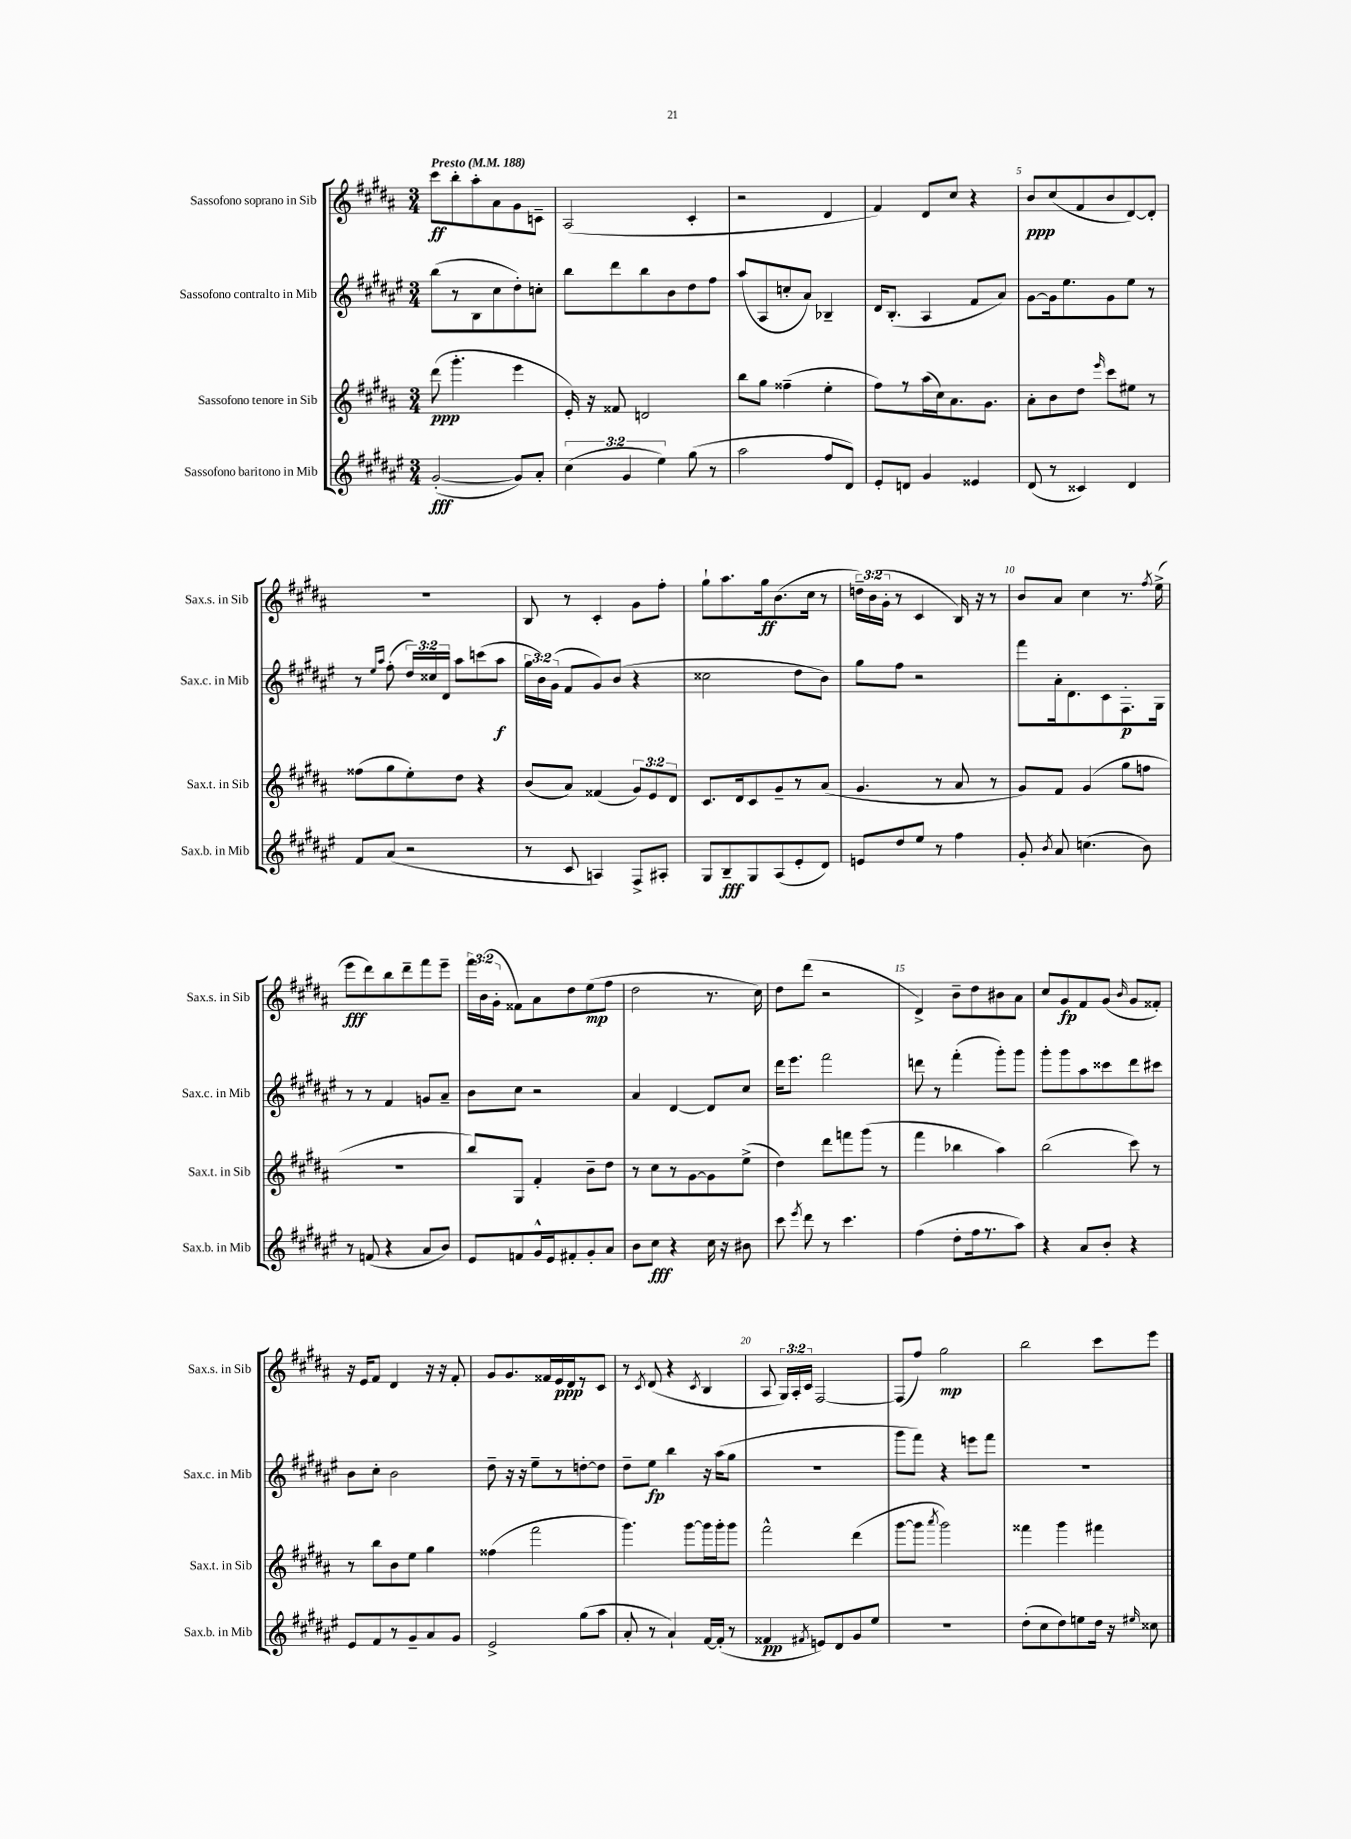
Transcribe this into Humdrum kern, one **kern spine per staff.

**kern	**kern	**kern	**kern
*staff4	*staff3	*staff2	*staff1
*clefG2	*clefG2	*clefG2	*clefG2
*k[f#c#g#d#a#e#]	*k[f#c#g#d#a#]	*k[f#c#g#d#a#e#]	*k[f#c#g#d#a#]
*M3/4	*M3/4	*M3/4	*M3/4
*MM188	*MM188	*MM188	*MM188
([2g#'	(8ddd#	(8bb	8ccc#
.	4.ggg#'	8r	8bb'
.	.	8B	8aa#'
.	.	8cc#	8a#
8g#])	4eee	8dd#')	8g#
8a#'	.	8cc'	8c~
=	=	=	=
(6cc#	16e')	8bb	(2A#
.	16r	.	.
.	8f##	8ddd#	.
6g#	.	.	.
.	2d	8bb	.
6ee#)	.	.	.
.	.	8b	.
(8gg#	.	8dd#	4c#'
8r	.	8ff#	.
=	=	=	=
2aa#	8bb	(8aa#	2r
.	8gg#	8A#	.
.	(4ff##~	8cc'	.
.	.	8a#)	.
8ff#	4ee'	4B-~	4d#
8d#)	.	.	.
=	=	=	=
8e#'	8ff#)	16d#	4f#)
.	.	(8.B'	.
8d	8r	.	.
4g#	(16aa#	4A#	8d#
.	16cc#)	.	.
.	8.a#	.	8cc#
4e##	.	8f#	4r
.	8.g#	.	.
.	.	8a#)	.
=	=	=	=
(8d#	8a#'	[8g#	8b
8r	8b	16g#]	(8cc#
.	.	8.ee#	.
4c##)	8dd#	.	8f#
.	16qqeee	.	.
.	8ccc#	8g#	8b
4d#	8ee#	8ee#	[8d#)
.	8r	8r	8d#']
=	=	=	=
8f#	(8ff##	8r	2.r
.	.	16qqee#	.
.	.	16qqaa#	.
(8a#	8gg#	(8ff#'	.
2r	8ee')	24dd#)	.
.	.	24cc##	.
.	.	24d#	.
.	8dd#	8aa#	.
.	4r	(8ccc	.
.	.	8aa#	.
=	=	=	=
8r	(8b	24gg#	8B
.	.	24b)	.
.	.	(24g#	.
8c#	8a#)	8f#	8r
4A)	(4f##	8g#)	4c#'
.	.	(8b	.
8F#^	12g#)	4r	8g#
.	12e	.	.
8A#'	.	.	8ff#'
.	12d#	.	.
=	=	=	=
8G#	8.c#	2cc##	8gg#`
8B~	.	.	8.aa#
.	16d#	.	.
8G#	8c#	.	.
.	.	.	16gg#
(8A#	8g#~	.	(8.b
8e#'	8r	8dd#	.
.	.	.	16cc#
8d#)	(8a#	8b)	8r
=	=	=	=
8e	4.g#	8gg#	24dd~)
.	.	.	(24b
.	.	.	24g#'
8dd#	.	8ff#	8r
8ee#	.	2r	4c#
8r	8r	.	.
4ff#	8a#	.	16B)
.	.	.	16r
.	8r	.	8r
=	=	=	=
8g#'	8g#)	8fff#	8b
8qb	.	.	.
8a#	8f#	16a#'	8a#
.	.	8.d#	.
(4.cc	(4g#	.	4cc#
.	.	8c#	.
.	8gg#	8.F#'	8.r
8b)	8ff	.	.
.	.	.	8qff#
.	.	16G#	(16ee^
=	=	=	=
8r	2.r	8r	8eee
(8f	.	8r	8ddd#)
4r	.	4f#	8bb
.	.	.	8ddd#~
8a#	.	8g	8fff#
8b)	.	8a#~	8eee~
=	=	=	=
8e#	8bb)	8b	24fff#
.	.	.	(24b
.	.	.	24g#'
8f	8G#	8cc#	8f##)
16g#^^	4f#'	2r	8a#
16e#	.	.	.
8f#'	.	.	8dd#
8g#'	8b~	.	(8ee
8a#	8dd#	.	8ff#
=	=	=	=
8b	8r	4a#	2dd#
8cc#	8cc#	.	.
4r	8r	[4d#	.
.	[8g#	.	.
16cc#	8g#]	8d#]	8.r
16r	.	.	.
8b#	(8ee^	8cc#	.
.	.	.	16cc#)
=	=	=	=
8ccc#	4dd#)	16ddd#	8dd#
.	.	8.eee#	.
8qeee#	.	.	.
8ddd#	.	.	(8ddd#
8r	8ddd#	2fff#	2r
4.ccc#	8fff	.	.
.	(8ggg#	.	.
.	8r	.	.
=	=	=	=
(4ff#	4fff#	8ddd	4d#^)
.	.	8r	.
8dd#'	4bb-	(4fff#'	8b~
16ff#	.	.	8dd#
8.r	.	.	.
.	4aa#)	8ggg#')	8b#
8aa#)	.	8ggg#	8a#
=	=	=	=
4r	(2bb	8ggg#'	8cc#
.	.	8ggg#	8g#
8a#	.	8aa#	8f#
8b'	.	8ccc##	(8g#
.	.	.	16qqb
4r	8ccc#)	8ddd#	8g#
.	8r	8ccc#	8f##')
=	=	=	=
8e#	8r	8b	16r
.	.	.	16e
8f#	8bb	8cc#'	8f#
8r	8b	2b	4d#
8g#~	8ee	.	.
8a#	4gg#	.	16r
.	.	.	16r
8g#	.	.	8f#'
=	=	=	=
2e#^	(4ff##	8dd#~	8g#
.	.	16r	8.g#
.	.	16r	.
.	2fff#	8ee#~	.
.	.	.	16f##
.	.	8r	16e
.	.	.	16d#
(8gg#	.	[8dd'	8r
8aa#	.	8dd]	8c#
=	=	=	=
8a#'	4.ggg#)	8dd#~	8r
.	.	.	8qc#
8r	.	8ee#	(8d#
4a#`)	.	4bb	4r
.	[8ggg#	.	.
.	.	.	8qc#
[16f#	16ggg#]	16r	4B
(16f#']	16ggg#'	(16aa#	.
8r	8ggg#	8gg#	.
=	=	=	=
4f##	2fff#^^	2.r	8A#
.	.	.	24G#)
.	.	.	24A#'
.	.	.	24c#
8qf#	.	.	.
8e)	.	.	[2F#
8d#	.	.	.
8g#	(4ddd#	.	.
8ee#	.	.	.
=	=	=	=
2.r	[8ggg#	8ggg#	(8F#]
.	8ggg#]	8fff#)	8ff#)
.	8qaaa#	.	.
.	2ggg#)	4r	2gg#
.	.	8eee	.
.	.	8fff#	.
=	=	=	=
(8dd#'	4fff##	2.r	2bb
8cc#	.	.	.
8dd#)	4ggg#	.	.
8ee	.	.	.
16dd#	4fff#	.	8ccc#
16r	.	.	.
16qqee#	.	.	.
8cc##	.	.	8eee
==	==	==	==
*-	*-	*-	*-
